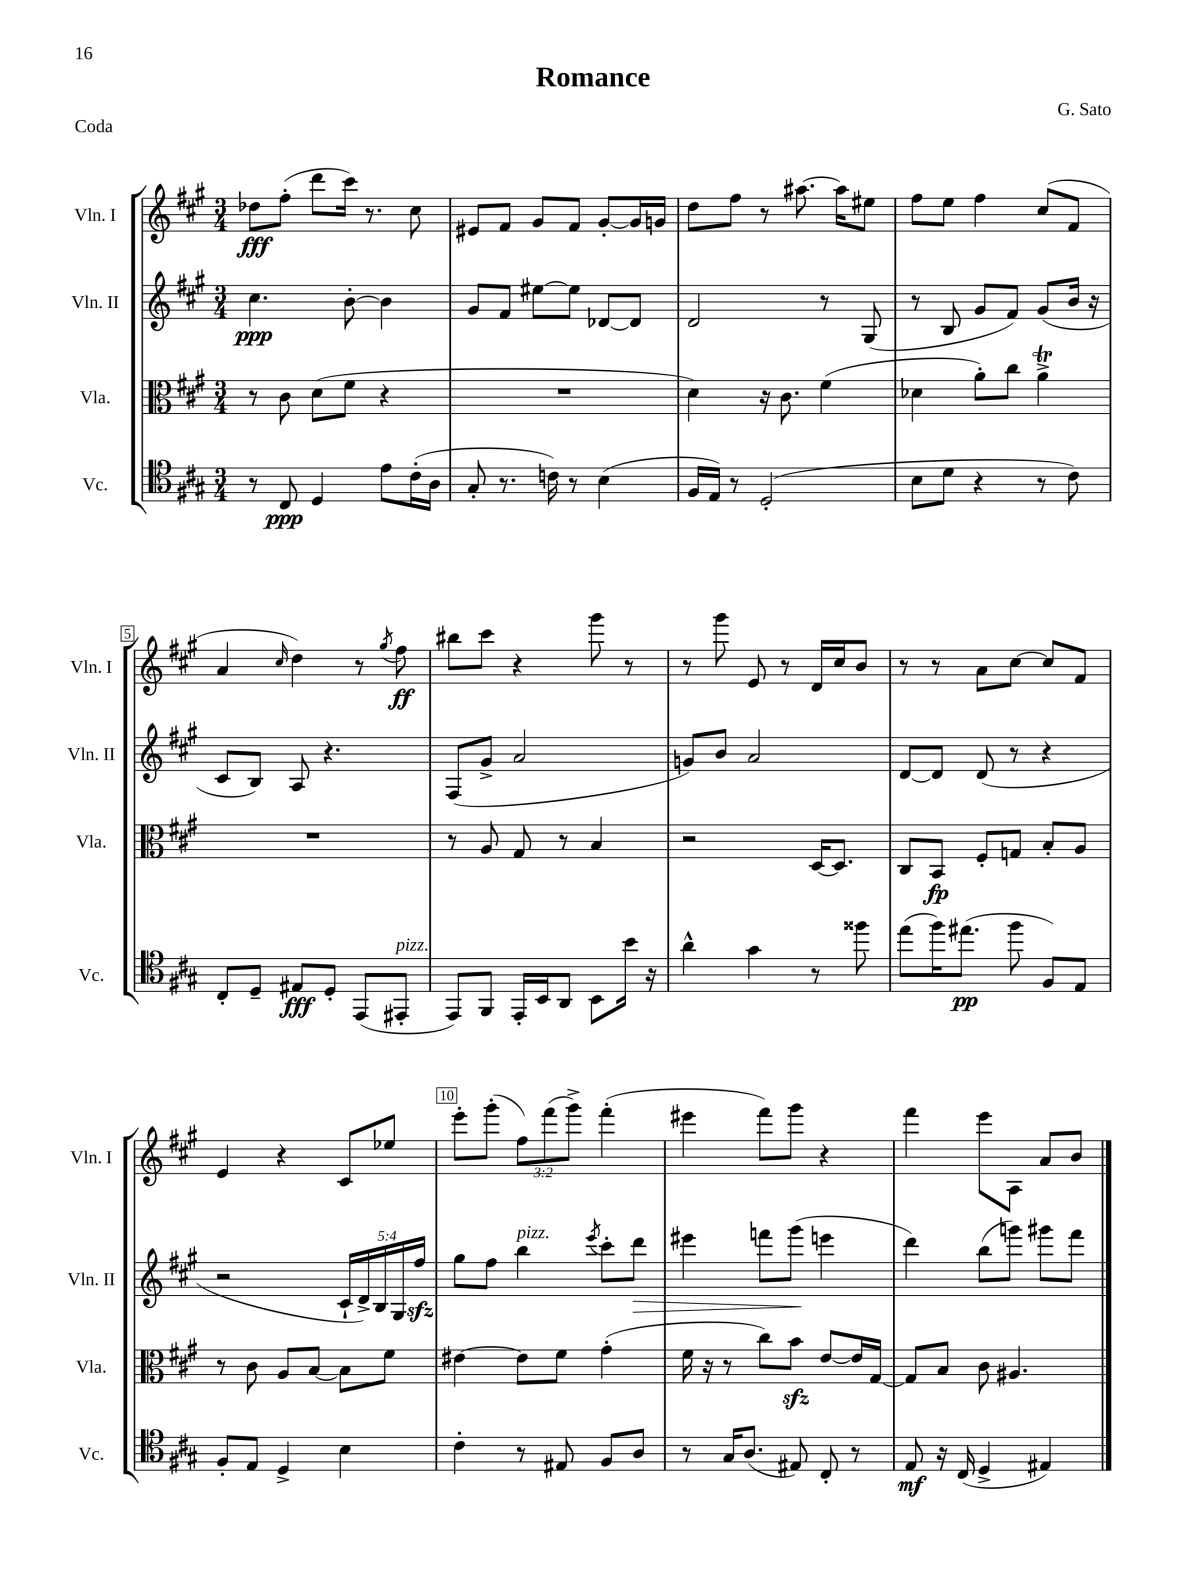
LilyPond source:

\header { title = "Romance" composer = "G. Sato" piece = "Coda" }
<<
\new StaffGroup <<
\new Staff = "s0" \with { instrumentName = "Vln. I" shortInstrumentName = "Vln. I" } {
    \clef treble \key a \major \numericTimeSignature \time 3/4 \override Staff.TupletNumber.text = #tuplet-number::calc-fraction-text
    \autoBeamOff des''8[\fff fis''8]-.( d'''8[ cis'''16]) r8. cis''8 |
    eis'8[ fis'8] gis'8[ fis'8] gis'8[~-. gis'16 g'16] |
    d''8[ fis''8] r8 ais''8.~ ais''16[ eis''8] |
    fis''8[ e''8] fis''4 cis''8[( fis'8] |
    a'4 \grace { cis''16 } d''4) r8 \acciaccatura { gis''8 } fis''8\ff |
    bis''8[ cis'''8] r4 gis'''8 r8 |
    r8 gis'''8 e'8 r8 d'16[ cis''16 b'8] |
    r8 r8 a'8[ cis''8]~ cis''8[ fis'8] |
    e'4 r4 cis'8[ ees''8] |
    e'''8[-. gis'''8]-.( \tuplet 3/2 { fis''8[) fis'''8( gis'''8]->) } fis'''4-.( |
    eis'''4 fis'''8[) gis'''8] r4 |
    fis'''4 e'''8[ a8] a'8[ b'8] \bar "|." |
}
\new Staff = "s1" \with { instrumentName = "Vln. II" shortInstrumentName = "Vln. II" } {
    \clef treble \key a \major \numericTimeSignature \time 3/4 \override Staff.TupletNumber.text = #tuplet-number::calc-fraction-text
    \autoBeamOff cis''4.\ppp b'8~-. b'4 |
    gis'8[ fis'8] eis''8[~ eis''8] des'8[~ des'8] |
    d'2 r8 gis8( |
    r8 b8 gis'8[ fis'8]) gis'8[( b'16] r16 |
    cis'8[ b8]) a8 r4. |
    fis8[( gis'8]-> a'2 |
    g'8[) b'8] a'2 |
    d'8[~ d'8] d'8( r8 r4 |
    r2 \tuplet 5/4 { cis'16[-! d'16->) b16 gis16 fis''16]\sfz } |
    gis''8[ fis''8] b''4^\markup { \italic "pizz." } \acciaccatura { e'''8 } cis'''8[-. d'''8]\> |
    eis'''4 f'''8[ gis'''8]\!( e'''4 |
    d'''4) b''8[( g'''8]) gis'''8[ fis'''8] \bar "|." |
}
\new Staff = "s2" \with { instrumentName = "Vla." shortInstrumentName = "Vla." } {
    \clef alto \key a \major \numericTimeSignature \time 3/4
    \autoBeamOff r8 cis'8 d'8[( fis'8] r4 |
    R2. |
    d'4) r16 cis'8. fis'4( |
    des'4 a'8[-.) cis''8] a'4->\trill |
    R2. |
    r8 a8 gis8 r8 b4 |
    r2 d16[~ d8.] |
    cis8[ b,8]\fp fis8[-. g8] b8[-. a8] |
    r8 cis'8 a8[ b8]~ b8[ fis'8] |
    eis'4~ eis'8[ fis'8] gis'4-.( |
    fis'16 r16 r8 cis''8[) b'8]\sfz e'8[~ e'16 gis16]~ |
    gis8[ b8] cis'8 ais4. \bar "|." |
}
\new Staff = "s3" \with { instrumentName = "Vc." shortInstrumentName = "Vc." } {
    \clef tenor \key a \major \numericTimeSignature \time 3/4
    \autoBeamOff r8 cis8\ppp d4 e'8[ cis'16-.( a16] |
    gis8-. r8. c'16) r8 b4( |
    fis16[ e16]) r8 d2-.( |
    b8[ d'8] r4 r8 cis'8) |
    cis8[-. d8]-- eis8[\fff d8]-. e,8[( eis,8]-.^\markup { \italic "pizz." } |
    e,8[) fis,8] e,16[-. b,16 a,8] b,8[ b'16] r16 |
    a'4-^ gis'4 r8 fisis''8 |
    e''8[( fis''16) eis''8.]\pp( fis''8 fis8[) e8] |
    fis8[-. e8] d4-> b4 |
    cis'4-. r8 eis8 fis8[ a8] |
    r8 gis16[ a8.]( eis8) cis8-. r8 |
    e8\mf r16 cis16( d4-> eis4) \bar "|." |
}
>>
>>
\layout { \context { \Score \override BarNumber.break-visibility = ##(#f #t #t) barNumberVisibility = #(every-nth-bar-number-visible 5) \override BarNumber.stencil = #(make-stencil-boxer 0.1 0.3 ly:text-interface::print) } }
